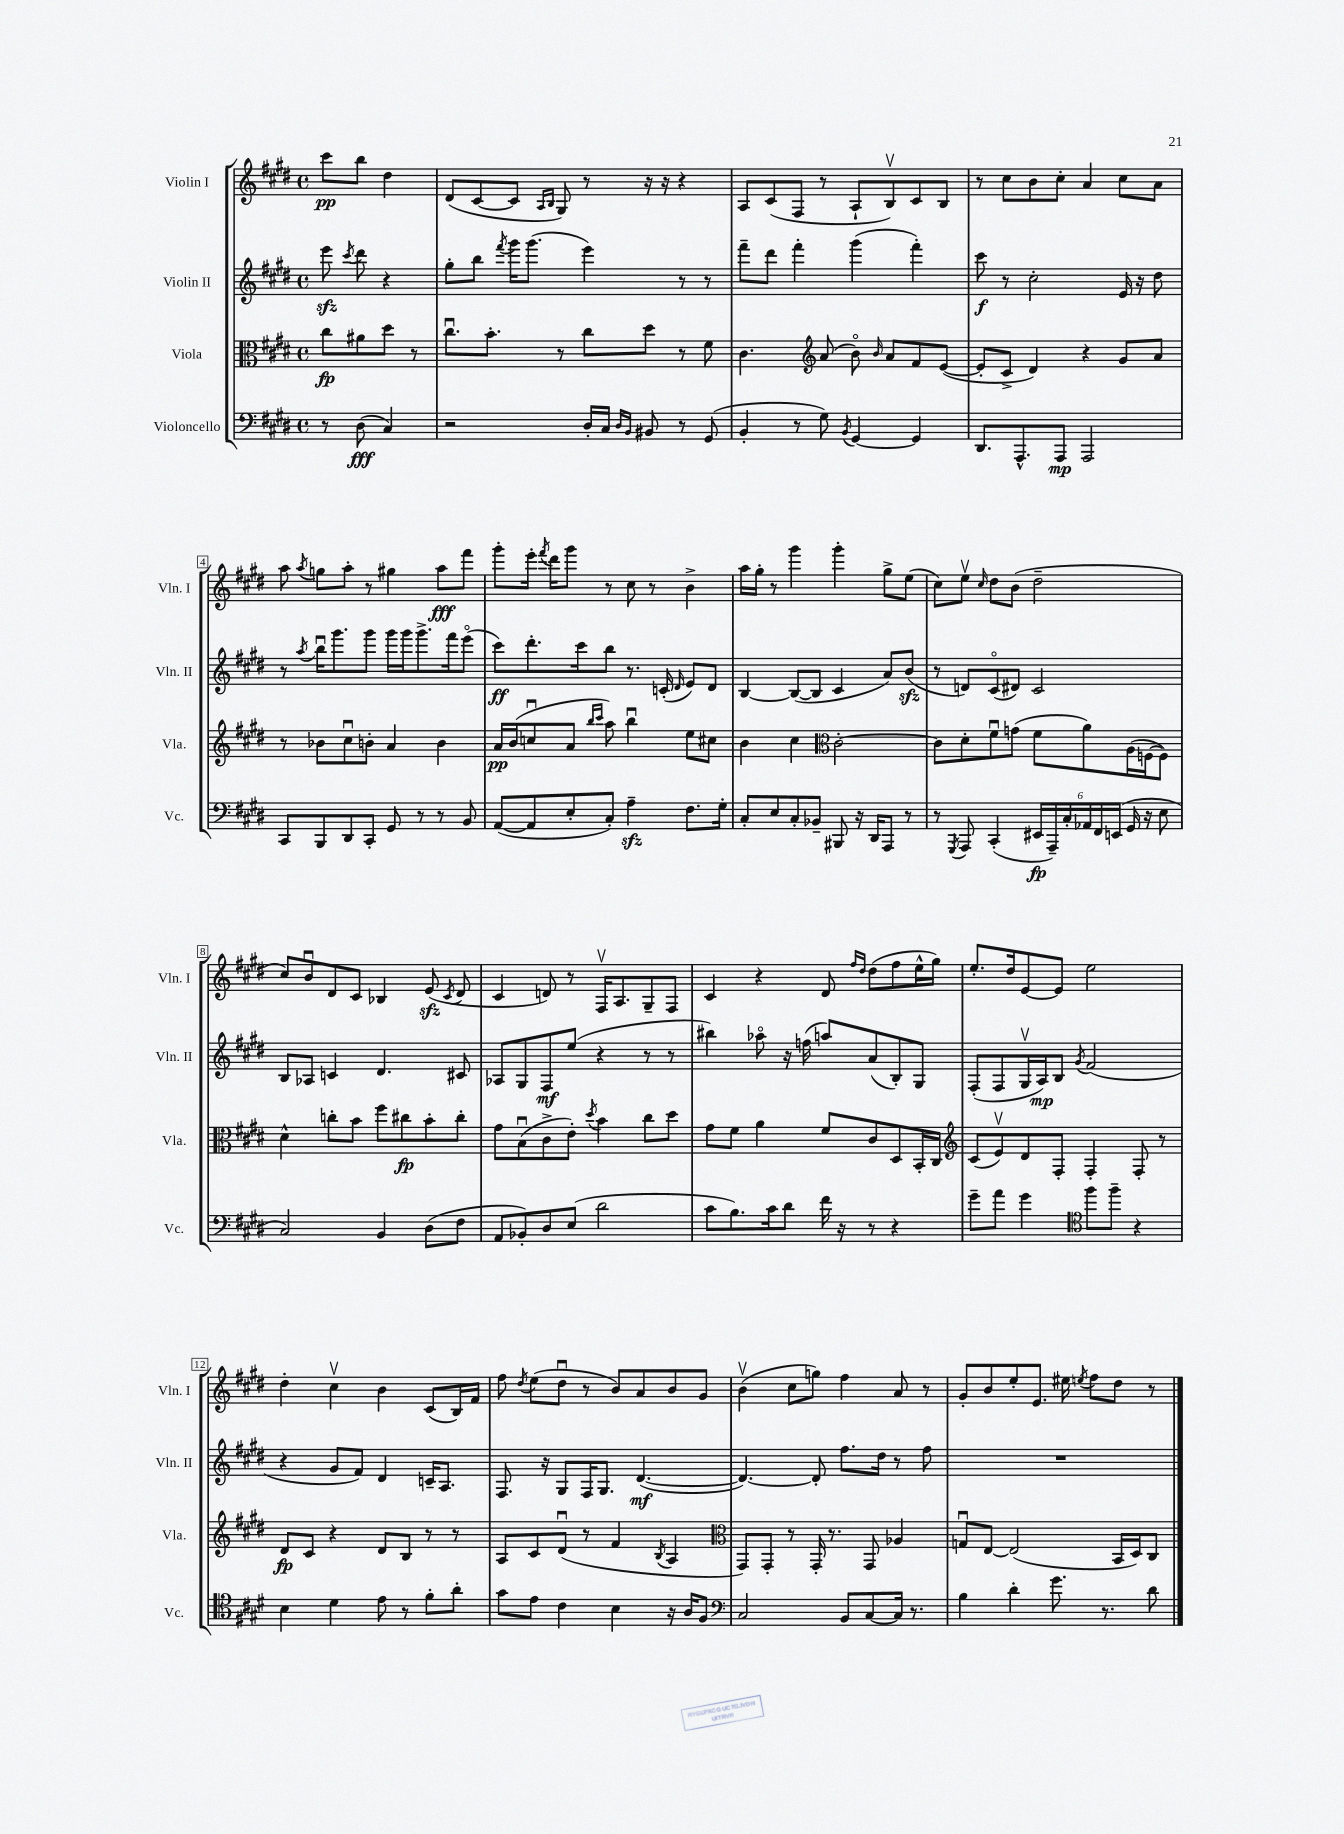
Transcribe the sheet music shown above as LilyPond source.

<<
\new StaffGroup <<
\new Staff = "s0" \with { instrumentName = "Violin I" shortInstrumentName = "Vln. I" } {
    \clef treble \key e \major \defaultTimeSignature \time 4/4 \partial 2
    \autoBeamOff cis'''8[\pp b''8] dis''4 |
    dis'8[( cis'8~ cis'8] \grace { a16[ b16] } gis8) r8 r16 r16 r4 |
    a8[ cis'8( fis8] r8 a8[-! b8\upbow) cis'8 b8] |
    r8 cis''8[ b'8 cis''8]-. a'4 cis''8[ a'8] |
    a''8 \acciaccatura { a''8 } g''8[ a''8]-. r8 gis''4 a''8[\fff fis'''8] |
    gis'''8[-. e'''16]-. \acciaccatura { fis'''8 } dis'''16[ gis'''8] r8 cis''8 r8 b'4-> |
    a''16[ gis''16]-. r8 gis'''4 gis'''4-. gis''8[-> e''8]( |
    cis''8[) e''8]\upbow \grace { cis''16 } dis''8[ b'8]( dis''2-- |
    cis''8[) b'8\downbow dis'8 cis'8] bes4 e'8\sfz( \acciaccatura { cis'8 } dis'8 |
    cis'4 d'8) r8 fis16[\upbow a8. gis8-- fis8] |
    cis'4 r4 dis'8 \grace { fis''16[ dis''16] } dis''8[( fis''8 e''16-^ gis''16]) |
    e''8.[-. dis''16 e'8~ e'8] e''2 |
    dis''4-. cis''4\upbow b'4 cis'8[( b16) fis'16] |
    fis''8 \acciaccatura { dis''8 } e''8[( dis''8]\downbow r8 b'8[) a'8 b'8 gis'8] |
    b'4\upbow( cis''8[ g''8]) fis''4 a'8 r8 |
    gis'8[-. b'8 e''8-. e'8.] eis''16 \acciaccatura { e''8 } fis''8[ dis''8] r8 \bar "|." |
}
\new Staff = "s1" \with { instrumentName = "Violin II" shortInstrumentName = "Vln. II" } {
    \clef treble \key e \major \defaultTimeSignature \time 4/4 \partial 2
    \autoBeamOff e'''8\sfz \acciaccatura { cis'''8 } dis'''8 r4 |
    gis''8[-. b''8] \acciaccatura { fis'''8 } gis'''16[ gis'''8.]( e'''4) r8 r8 |
    fis'''8[-- dis'''8] fis'''4-. gis'''4( fis'''4-.) |
    cis'''8\f r8 cis''2-. e'16 r16 dis''8 |
    r8 \acciaccatura { a''8 } b''16[\downbow gis'''8. gis'''8] gis'''16[ gis'''16 gis'''8.-> fis'''16 e'''8]\flageolet( |
    cis'''8[\ff) dis'''8.-. cis'''16 b''8] r8. c'16-.( \grace { dis'16 } e'8[) dis'8] |
    b4~ b8[~( b8] cis'4 a'8[) b'8]\sfz( |
    r8 d'8[) cis'8\flageolet( dis'8]) cis'2 |
    b8[ aes8] c'4 dis'4. cis'8 |
    aes8[ gis8 fis8\mf e''8]( r4 r8 r8 |
    bis''4) aes''8\flageolet r16 f''16( a''8[) a'8( b8-.) gis8] |
    fis8[-.( fis8 gis16\upbow a16\mp) b8] \acciaccatura { gis'8 } fis'2( |
    r4 gis'8[ fis'8]) dis'4 c'16[-- a8.] |
    fis8. r16 gis8[ fis16 gis8.] dis'4.~\mf( |
    dis'4.~) dis'8-. fis''8.[ dis''16] r8 fis''8 |
    R1 \bar "|." |
}
\new Staff = "s2" \with { instrumentName = "Viola" shortInstrumentName = "Vla." } {
    \clef alto \key e \major \defaultTimeSignature \time 4/4 \partial 2
    \autoBeamOff cis''8[\fp ais'8 dis''8] r8 |
    cis''8.[\downbow b'8.]-. r8 cis''8[ dis''8] r8 fis'8 |
    cis'4. \clef treble a'8( b'8\flageolet) \grace { b'16 } a'8[ fis'8 e'8]~( |
    e'8[-. cis'8]-> dis'4) r4 gis'8[ a'8] |
    r8 bes'8[ cis''8\downbow b'8]-. a'4 b'4 |
    a'16[\pp b'16( c''8\downbow a'8] \grace { b''16[ cis'''16] } a''8) b''4\downbow e''8[ cis''8] |
    b'4 cis''4 \clef alto cis'2~-. |
    cis'8[ dis'8-. fis'8\downbow g'8]( fis'8[ a'8) a16( f16~ f8]) |
    dis'4-^ c''8[-. b'8] fis''8[ cis''8\fp b'8-. cis''8]-. |
    gis'8[ b8\downbow( cis'8-> e'8]-.) \acciaccatura { dis''8 } b'4 cis''8[ dis''8] |
    gis'8[ fis'8] a'4 fis'8[ cis'8 dis8 b,16-. cis16] |
    \clef treble cis'8[( e'8\upbow) dis'8 fis8]-. fis4-. fis8-. r8 |
    dis'8[\fp cis'8] r4 dis'8[ b8] r8 r8 |
    a8[ cis'8 dis'8]\downbow( r8 fis'4 \acciaccatura { b8 } a4 |
    \clef alto gis,8[) gis,8]-. r8 gis,16-. r8. gis,8 aes4 |
    g8[\downbow e8]~ e2( b,16[ dis16) cis8] \bar "|." |
}
\new Staff = "s3" \with { instrumentName = "Violoncello" shortInstrumentName = "Vc." } {
    \clef bass \key e \major \defaultTimeSignature \time 4/4 \partial 2
    \autoBeamOff r8 dis8\fff( cis4) |
    r2 dis16[-. cis16] \grace { dis16[ b,16] } bis,8 r8 gis,8( |
    b,4-. r8 gis8) \acciaccatura { b,8 } gis,4~ gis,4 |
    dis,8.[ a,,8.-^ a,,8]\mp a,,2 |
    cis,8[ b,,8 dis,8 cis,8]-. gis,8 r8 r8 b,8 |
    a,8[~( a,8 e8-. cis8]-.) a4--\sfz fis8.[ gis16]-. |
    cis8[-. e8 cis8-. bes,8]-- bis,,8 r16 dis,16[ a,,8] r8 |
    r8 \acciaccatura { gis,,8 } a,,8 cis,4-.( \tuplet 6/4 { eis,16[\fp a,,16--) cis16-. aes,16 fis,16 e,16]( } gis,16 r16 e8 |
    cis2) b,4 dis8[( fis8] |
    a,8[ bes,8-.) dis8 e8]( dis'2 |
    cis'8[ b8.) cis'16 dis'8] fis'16 r16 r8 r4 |
    gis'8[-- a'8] gis'4 \clef tenor fis''8[ fis''8]-- r4 |
    b4 dis'4 e'8 r8 fis'8[-. a'8]-. |
    gis'8[ e'8] cis'4 b4 r16 a16[ fis8] |
    \clef bass cis2 b,8[ cis8~ cis16] r8. |
    b4 dis'4-. gis'8. r8. dis'8 \bar "|." |
}
>>
>>
\layout { \context { \Score \override BarNumber.stencil = #(make-stencil-boxer 0.1 0.3 ly:text-interface::print) } }
